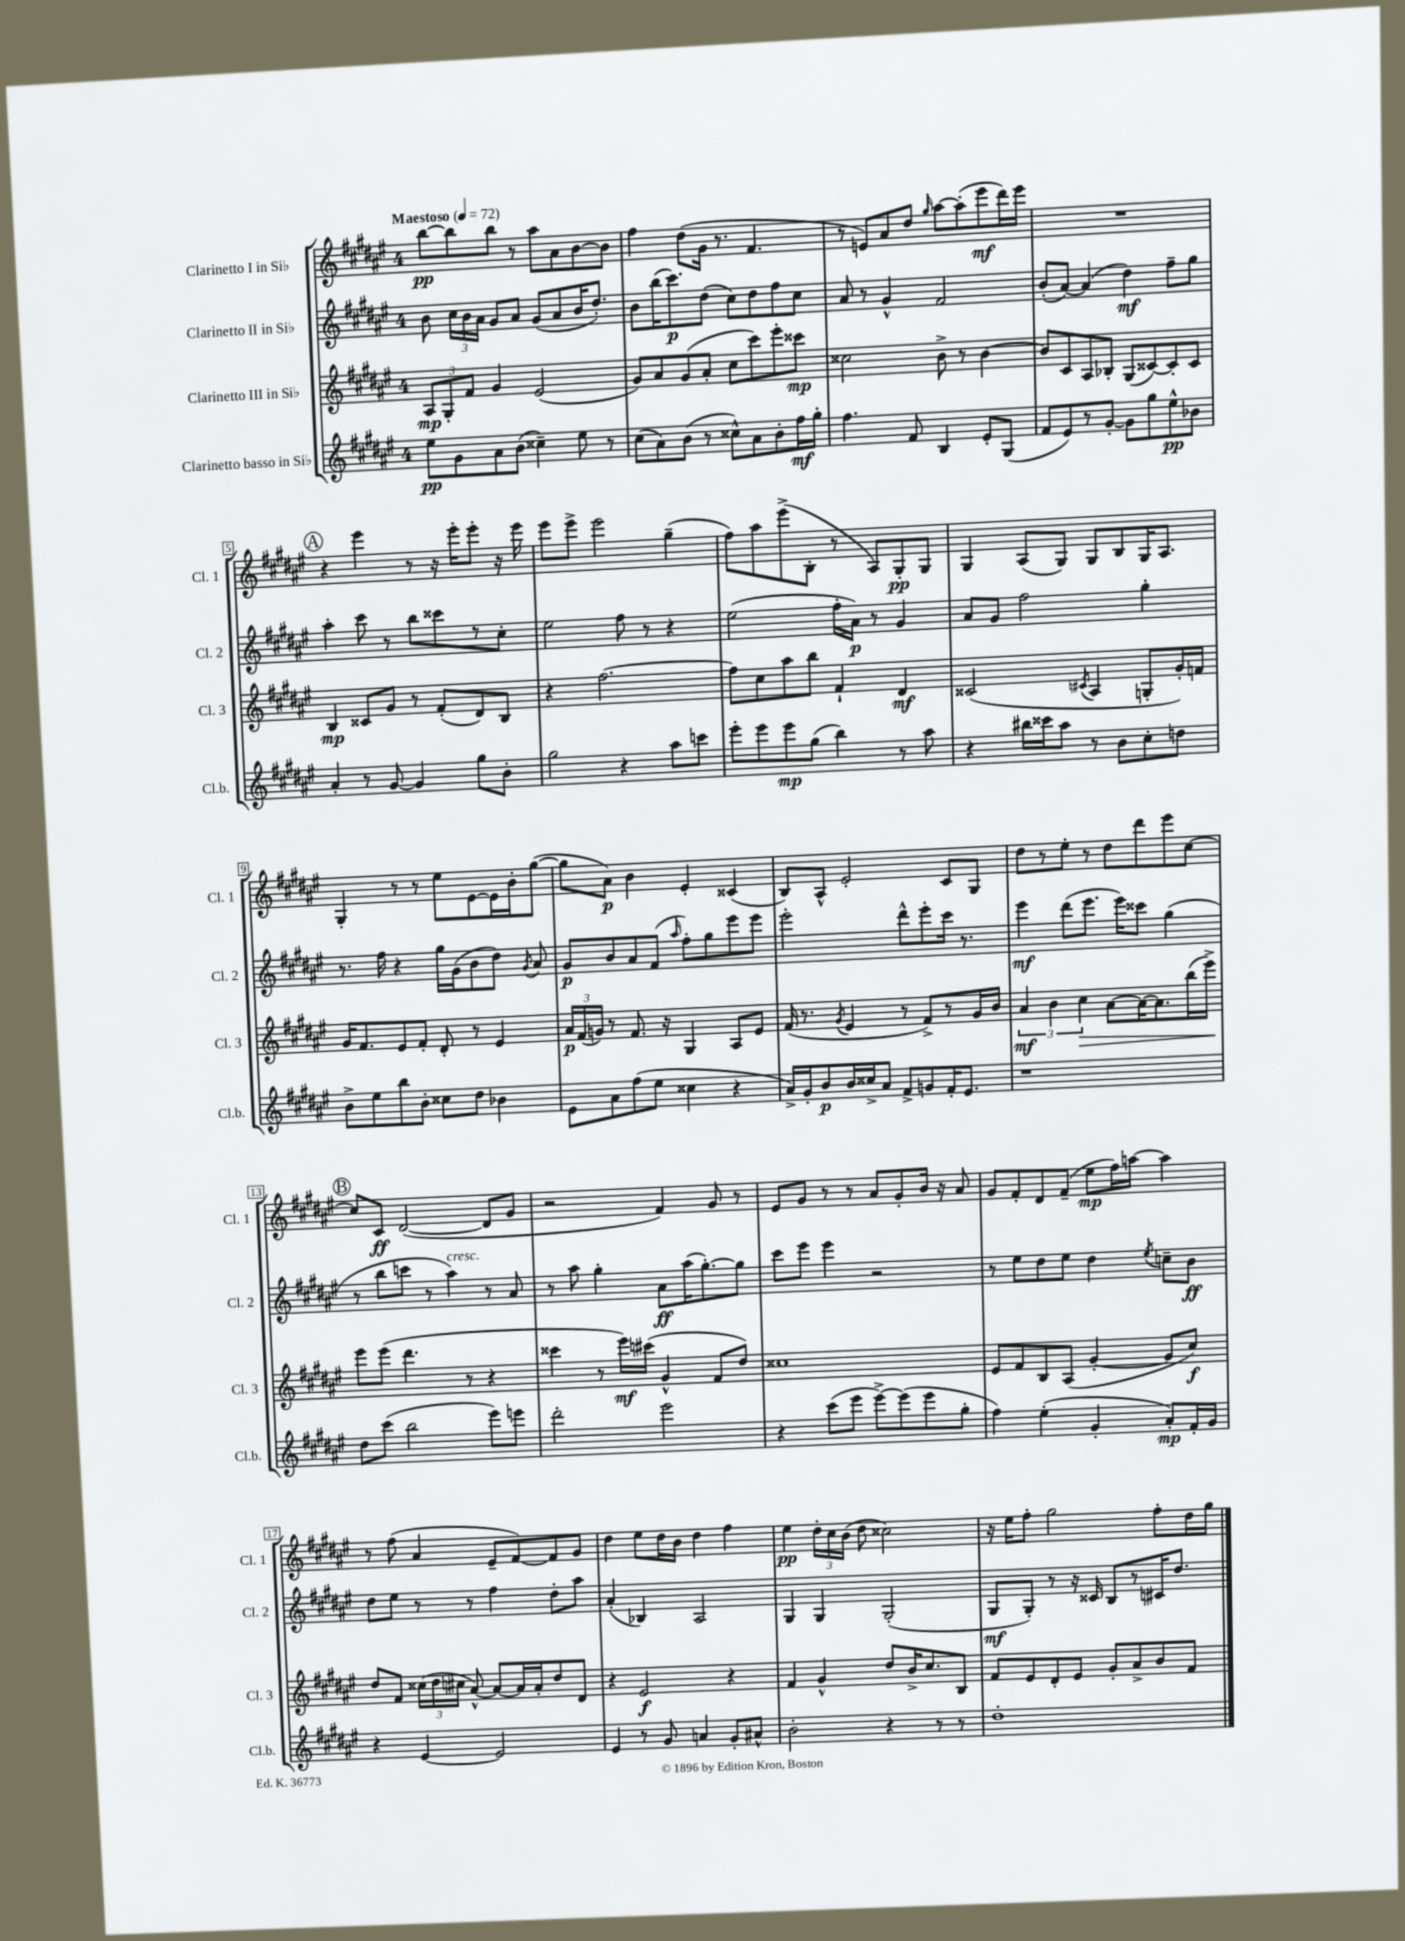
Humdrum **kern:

**kern	**kern	**kern	**kern
*staff4	*staff3	*staff2	*staff1
*clefG2	*clefG2	*clefG2	*clefG2
*k[f#c#g#d#a#e#]	*k[f#c#g#d#a#e#]	*k[f#c#g#d#a#e#]	*k[f#c#g#d#a#e#]
*M4/4	*M4/4	*M4/4	*M4/4
*MM72	*MM72	*MM72	*MM72
8ee#	12A#	8b	[8bb
.	12G#'	.	.
8g#	.	24cc#	8bb]
.	12f#	24b	.
.	.	24a#	.
8a#	4g#	8g#	8bb
(8b	.	8a#	8r
4cc##~)	(2e#	(8g#	8aa#
.	.	8a#	8a#
8ee#	.	16b	[8b
.	.	8.dd#')	.
8r	.	.	8b]
=	=	=	=
(8cc#	8g#)	8b	4ff#
8a#)	8a#	(16bb	.
.	.	8.ccc#)	.
(8b	(8g#	.	(8dd#
8r	8a#'	(8dd#	16g#
.	.	.	8.r
8cc##^^)	8cc#	8cc#)	.
8a#	8ccc#)	8dd#	4.f#
8b'	8eee#'	8ff#	.
16ff#	8ccc##	8cc#	.
16gg#'	.	.	.
=	=	=	=
4.ff#	2cc##	8a#	8r
.	.	8r	8e)
.	.	4g#^^	8a#
8f#	.	.	8dd#
.	.	.	16qqgg#
4B	8b^	2f#	[8aa#
.	8r	.	(8aa#']
8e#'	[4b	.	8eee#
(8G#	.	.	16ddd#)
.	.	.	16eee#
=	=	=	=
8f#	8b]	(8b'	1r
8e#)	8c#	[8a#)	.
8r	8A#	(4a#]	.
[8g#'	8B-'	.	.
8g#]	(8G#	4dd#)	.
8gg#	[8c##)	.	.
8ee#^^	8c##']	8ff#~	.
8b-	8c##	8gg#	.
=	=	=	=
4a#'	4B	4aa#'	4r
8r	8c##	8ccc#	4eee#
[8g#	8g#	8r	.
4g#]	8r	8bb	8r
.	(8f#'	8ccc##	16r
.	.	.	16eee#'
8gg#	8d#)	8r	8eee#'
8b'	8B	8cc#'	16r
.	.	.	16eee#
=	=	=	=
2gg#	4r	2ee#	8eee#
.	.	.	8eee#^
.	[2.ff#	.	2eee#
4r	.	8ff#	.
.	.	8r	.
8aa#	.	4r	(4gg#~
8ccc	.	.	.
=	=	=	=
8eee#'	8ff#]	(2ee#	8ff#)
8eee#	8cc#	.	8aa#
8eee#	8aa#	.	(8eee#^
(8gg#	8bb	.	8B'
4bb)	4f#`	16ff#'	8r
.	.	16a#)	.
.	.	8r	8A#)
8r	4d#	4g#	8G#'
8aa#	.	.	8G#
=	=	=	=
4r	(2c##	8a#	4G#
.	.	8g#	.
16bb#	.	2ff#	(8A#
16ccc##	.	.	.
8aa#	.	.	8G#)
.	8qc#	.	.
8r	4A#	.	8G#
8b	.	.	8B
8cc#'	8G'	4gg#'	16G#
.	.	.	8.A#
8dd	16g#')	.	.
.	16f	.	.
=	=	=	=
8b^	16g#	8.r	4G#'
.	8.f#	.	.
8ee#	.	.	.
.	.	16ff#	.
8bb	8e#	4r	8r
8b'	8f#'	.	8r
8cc##	8d#'	16gg#	8ee#
.	.	(16g#	.
8dd#	8r	8b	[8e#
4b-	4e#	8dd#)	16e#]
.	.	.	16b'
.	.	8qg#	.
.	.	8a#	([8gg#
=	=	=	=
8e#	24a#	8g#	8gg#]
.	(24f#	.	.
.	24g)	.	.
8a#	8r	8b	8a#)
(8ff#	8.f#	8a#	4b
8ee#	.	(8f#	.
.	16r	.	.
.	.	16qqaa#	.
4cc##	4G#	8ff#')	4e#'
.	.	8gg#	.
4r	8A#	8eee#	(4c##
.	8e#	8eee#	.
=	=	=	=
16a#^)	(16f#	2eee#'	8B)
16g#'	8.r	.	.
8b	.	.	8A#^^
.	8qg#	.	.
16b	4e#	.	2e#'
16cc##^	.	.	.
8a#	.	.	.
8f#^	8r	8ddd#^^	.
8g	8f#^)	8eee#'	.
16f#'	8r	16ccc#	8c#
8.e#	.	8.r	.
.	16g#	.	8G#
.	16b	.	.
=	=	=	=
1r	6a#	4eee#	8dd#
.	.	.	8r
.	6b	.	.
.	.	(8ddd#	8ee#'
.	6cc#	.	.
.	.	8.eee#	8r
.	[8a#	.	8dd#
.	.	16eee#)	.
.	16a#_	8ccc##	8ddd#
.	8.a#]	.	.
.	.	(4gg#	8eee#
.	(16bb	.	[8cc#
.	16eee#^)	.	.
=	=	=	=
8dd#	8eee#	8r	8cc#]
(8ccc#	(8eee#	8bb	8c#
2bb	4.ddd#	8ccc	([2d#
.	.	8r	.
.	.	4aa#)	.
.	8r	.	.
8eee#)	4r	8r	8d#]
8eee	.	8a#	8g#
=	=	=	=
2ddd#'	4ccc##	8r	2r
.	.	8aa#	.
.	8r	4gg#'	.
.	16eee#)	.	.
.	(16ccc#	.	.
2eee#	4g#^^	8a#	4f#)
.	.	(16aa#	.
.	.	[8.gg#')	.
.	8f#	.	8g#
.	8dd#)	8gg#]	8r
=	=	=	=
4r	1cc##	8ccc#	8e#
.	.	8eee#	8g#
(8ccc#	.	4eee#	8r
8eee#	.	.	8r
[8eee#^)	.	2r	8a#
(8eee#]	.	.	8g#'
8eee#	.	.	16b
.	.	.	16r
8gg#'	.	.	8a#
=	=	=	=
4ff#)	8e#	8r	8g#
.	8f#	8ee#	8f#'
(4ee#'	8B	8dd#	8d#
.	(8A#	8ee#	(8f#~
4g#'	[4g#'	4dd#	8ee#
.	.	.	16ff#)
.	.	.	[16aa
.	.	8qee#	.
8a#')	8g#]	8cc~	4aa]
16f#'	8cc#)	8b	.
16g#	.	.	.
=	=	=	=
4r	8dd#	8dd#	8r
.	8f#	8ee#	(8ff#
[4e#	(24cc##	8r	4a#
.	24dd#	.	.
.	24cc#	.	.
.	[8a#^^)	8r	.
2e#]	8a#_	4ff#	8e#~
.	16a#]	.	[8f#)
.	16a#'	.	.
.	8dd#	8dd#'	8f#]
.	8d#	8aa#	8g#
=	=	=	=
4e#	4r	(4a#'	4dd#
8r	2e#	4B-)	8ee#
8g#	.	.	16dd#
.	.	.	16b
4a	.	2A#	4dd#
8g#'	4r	.	4ff#
8a#^^	.	.	.
=	=	=	=
2b'	4f#	4G#	4ee#
.	4g#^^	4G#	24dd#'
.	.	.	24cc#
.	.	.	(24b
.	.	.	8dd#
4r	8dd#	(2G#'	2cc##)
.	16b^	.	.
.	8.cc#	.	.
8r	.	.	.
8r	8B	.	.
=	=	=	=
1dd#'	8f#	8G#	16r
.	.	.	16ee#
.	8e#	8G#')	8ff#'
.	8d#'	8r	2gg#
.	8e#	16r	.
.	.	16c##	.
.	8g#'	8B	.
.	8a#^	8r	.
.	8b	16c#	8ff#'
.	.	8.dd#	.
.	8f#	.	16dd#
.	.	.	16gg#
==	==	==	==
*-	*-	*-	*-
